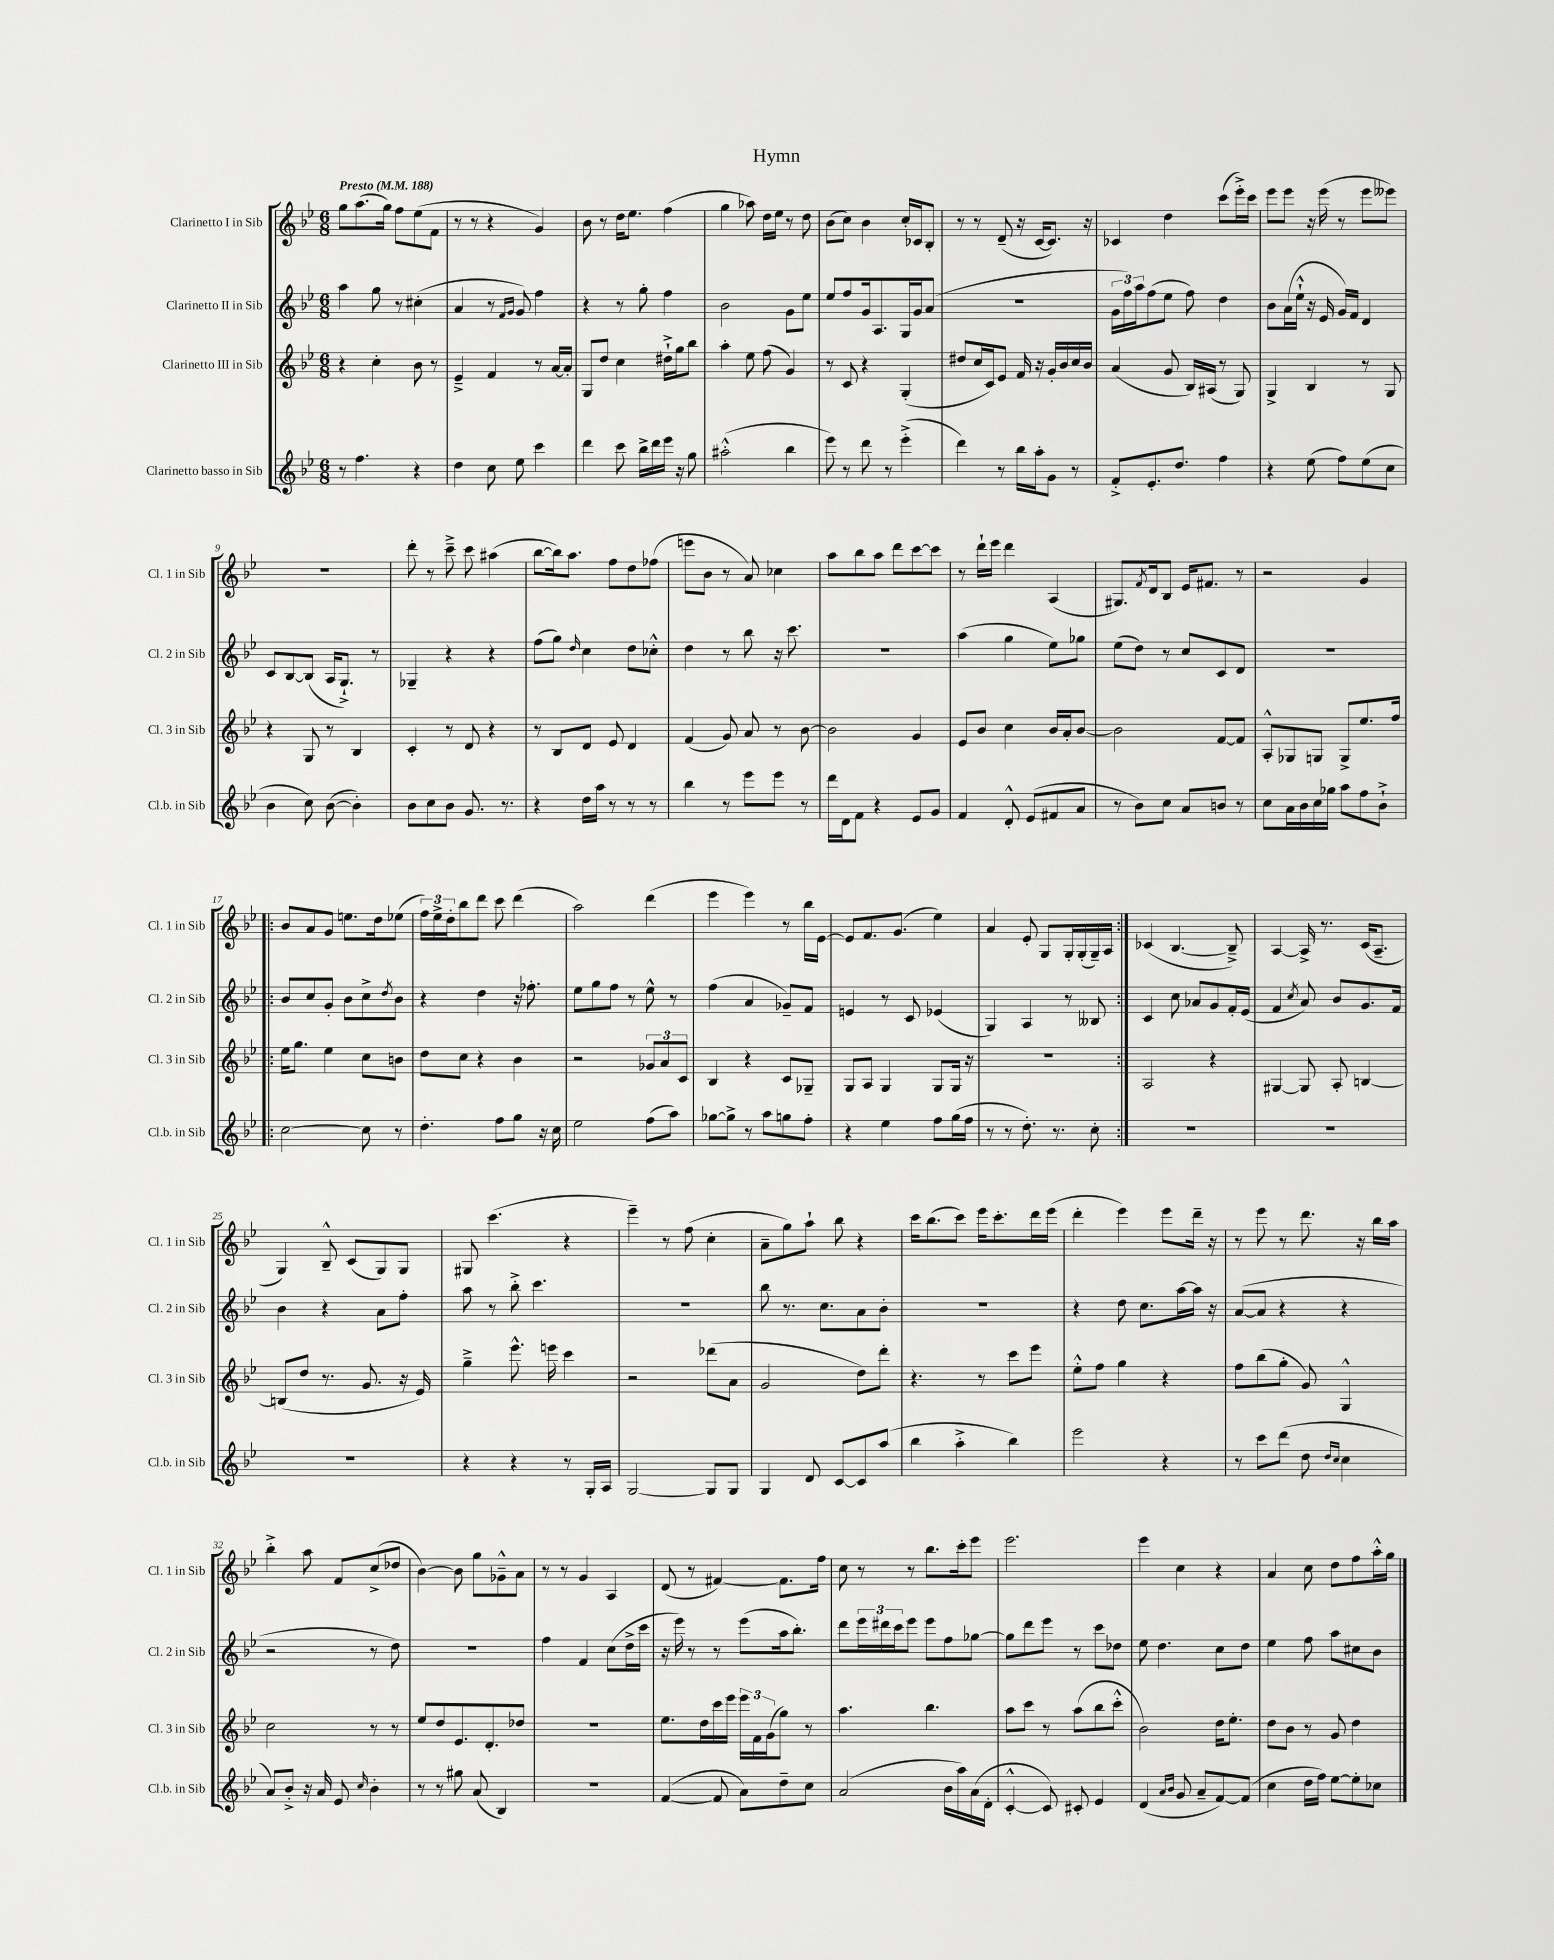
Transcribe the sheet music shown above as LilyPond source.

\header { title = "Hymn" }
<<
\new StaffGroup <<
\new Staff = "s0" \with { instrumentName = "Clarinetto I in Sib" shortInstrumentName = "Cl. 1 in Sib" } {
    \clef treble \key bes \major \numericTimeSignature \time 6/8 \tempo "Presto" 4 = 188
    g''8 a''8.( g''16) f''8 ees''8( f'8 |
    r8 r8 r4 g'4) |
    bes'8 r8 d''16 ees''8. f''4( |
    g''4 aes''8) d''16 ees''16 r8 d''8 |
    bes'8( c''8) bes'4 c''16-. ces'16 bes8-. |
    r8 r8 d'8--( r16 c'16~ c'8.) r16 |
    ces'4 d''4 c'''8( ees'''16-.->) c'''16 |
    ees'''8 ees'''8 r16 ees'''16( r8 ees'''8 eeses'''8) |
    R2. |
    d'''8-. r8 c'''8---> c'''8 ais''4( |
    bes''8~ bes''16) a''8. f''8 d''8 fes''8( |
    e'''8 bes'8 r8 a'8) ces''4 |
    a''8 bes''8 a''8 d'''8 c'''8~ c'''8 |
    r8 d'''16-! ees'''16 d'''4 a4( |
    gis8.) \acciaccatura { f'8 } d'16 bes8 ees'16 fis'8. r8 |
    r2 g'4 |
    \repeat volta 2 { bes'8 a'8 g'8 e''8. d''16 ees''8( |
    \tuplet 3/2 { f''16) ees''16-> d''16-. } bes''8 d'''8 c'''8 d'''4( |
    a''2) d'''4( |
    ees'''4 ees'''4) r8 bes''16 ees'16~ |
    ees'8 f'8. g'8.( ees''4) |
    a'4 ees'8-. g8 g16-. g16-.( g16--) a16 | }
    ces'4( bes4.~ bes8--->) |
    a4~ a16-> r8. c'16( a8.-- |
    g4) bes8---^ c'8( g8) g8 |
    gis8 c'''4.( r4 |
    ees'''4--) r8 f''8( c''4-. |
    a'8-- g''8) a''8-! bes''8 r4 |
    c'''16 bes''8.( c'''8) ees'''16 c'''8.-. d'''16 ees'''16( |
    d'''4-. ees'''4) ees'''8 d'''16-- r16 |
    r8 ees'''8 r8 d'''8. r16 bes''16 a''16 |
    bes''4-.-> a''8 f'8 c''8->( des''8 |
    bes'4~) bes'8 g''8 ges'8---^ a'8 |
    r8 r8 g'4 a4 |
    d'8( r8 fis'4~) fis'8. f''16 |
    c''8 r8 r8 bes''8. c'''16-. ees'''8 |
    ees'''2. |
    ees'''4 c''4 r4 |
    a'4 c''8 d''8 f''8 a''16-.-^ g''16 \bar "|." |
}
\new Staff = "s1" \with { instrumentName = "Clarinetto II in Sib" shortInstrumentName = "Cl. 2 in Sib" } {
    \clef treble \key bes \major \numericTimeSignature \time 6/8
    a''4 g''8 r8 cis''4-.( |
    a'4 r8 \grace { f'16 g'16 } g'8) f''4 |
    r4 r8 g''8-. f''4 |
    bes'2 g'8 ees''8 |
    ees''8 f''8 g'16 a8. g16 g'16 a'8( |
    R2. |
    \tuplet 3/2 { g'16 f''16) a''16 } f''8( ees''8 f''8) d''4 |
    bes'8 a'16( ees''16-!-^ r16 ees'16 g'16) f'16 d'4 |
    c'8 bes8~ bes8( a16 g8.-!->) r8 |
    ges4-- r4 r4 |
    f''8( g''8) \grace { d''16 } c''4 d''8 ces''8-.-^ |
    d''4 r8 bes''8 r16 c'''8. |
    R2. |
    a''4( g''4 ees''8) ges''8 |
    ees''8( d''8) r8 c''8 c'8 d'8 |
    R2. |
    \repeat volta 2 { bes'8 c''8 g'8-. bes'8 c''8-> \acciaccatura { d''8 } bes'8 |
    r4 d''4 r16 fes''8.-. |
    ees''8 g''8 f''8 r8 ees''8-^ r8 |
    f''4( a'4 ges'8--) f'8 |
    e'4 r8 c'8 ees'4( |
    g4) a4 r8 beses8 | }
    c'4 c''8 aes'8 g'8 f'16-. ees'16( |
    f'4 \acciaccatura { c''8 } a'8) bes'8 g'8. f'16 |
    bes'4 r4 a'8 f''8-. |
    a''8 r8 bes''8-.-> c'''4. |
    R2. |
    bes''8 r8. c''8. a'8 bes'8-. |
    R2. |
    r4 d''8 c''8. a''16~ a''16 r16 |
    a'8~( a'8 r4 r4 |
    r2 r8 d''8) |
    R2. |
    f''4 f'4 c''8( d''16-> c'''16 |
    r16 ees'''16) r8 r8 ees'''8( a''16 bes''8.-.) |
    d'''8 \tuplet 3/2 { ees'''16 dis'''16 c'''16 } ees'''8 ees'''8 f''8 ges''8~ |
    ges''8 d'''8 ees'''8 r8 c'''8 des''8 |
    ees''8 d''4. c''8 d''8 |
    ees''4 f''8 a''8 cis''8 bes'8 \bar "|." |
}
\new Staff = "s2" \with { instrumentName = "Clarinetto III in Sib" shortInstrumentName = "Cl. 3 in Sib" } {
    \clef treble \key bes \major \numericTimeSignature \time 6/8
    r4 c''4-. bes'8 r8 |
    ees'4---> f'4 r8 a'16~ a'16-. |
    g8 d''8 c''4 dis''16-!-> g''16 bes''8 |
    a''4-. ees''8 f''8( g'4) |
    r8 c'8 r4 g4-.( |
    dis''8 c''16 c'16) ees'8 f'16 r16 g'16-. bes'16 c''16 bes'16 |
    a'4( g'8 bes16) ais16( r8 g8) |
    g4-> bes4 r8 g8 |
    r4 g8 r8 bes4 |
    c'4-. r8 d'8 r4 |
    r8 bes8 d'8 ees'8 d'4 |
    f'4( g'8) a'8 r8 bes'8~ |
    bes'2 g'4 |
    ees'8 bes'8 c''4 bes'16 a'16-. bes'8~ |
    bes'2 f'8~ f'8 |
    a8-.-^ ges8 g8 g8-> ees''8. f''16 |
    \repeat volta 2 { ees''16 g''8. ees''4 c''8 b'8 |
    d''8 c''8 r4 bes'4 |
    r2 \tuplet 3/2 { ges'8 a'8 c'8 } |
    bes4 r4 c'8 ges8-- |
    g8 a8 g4 g8 g16 r16 |
    R2. | }
    a2 r4 |
    gis4~ gis8 a8-. b4~ |
    b8( d''8 r8. g'8. r16 ees'16) |
    g''4---> ees'''8.-^ e'''16 c'''4 |
    r2 des'''8( a'8 |
    g'2 d''8) d'''8-. |
    r4. r8 c'''8 ees'''8 |
    ees''8-.-^ f''8 g''4 r4 |
    f''8 bes''8( g''8-. g'8) g4-^ |
    c''2 r8 r8 |
    ees''8 d''8 ees'8. d'8.-. des''8 |
    R2. |
    ees''8. d''16 c'''16 ees'''16 \tuplet 3/2 { ees'''16 f'16 g'16( } g''8) r8 |
    a''4. bes''4. |
    a''8 c'''8 r8 a''8( bes''8 c'''8-.-^ |
    bes'2) d''16 ees''8.-. |
    d''8 bes'8 r8 g'8 d''4 \bar "|." |
}
\new Staff = "s3" \with { instrumentName = "Clarinetto basso in Sib" shortInstrumentName = "Cl.b. in Sib" } {
    \clef treble \key bes \major \numericTimeSignature \time 6/8
    r8 f''4. r4 |
    d''4 c''8 ees''8 c'''4 |
    d'''4 c'''8 bes''16-> d'''16 ees'''16 r16 g''8 |
    ais''2-.-^( bes''4 |
    ees'''8) r8 d'''8 r8 ees'''4-.->( |
    d'''4) r8 bes''16 a''16-. g'8 r8 |
    f'8-.-> ees'8.-. d''8. f''4 |
    r4 ees''8( f''8) ees''8( c''8 |
    bes'4 c''8) bes'8~( bes'4-.) |
    bes'8 c''8 bes'8 g'8. r8. |
    r4 d''16 a''16 r8 r8 r8 |
    bes''4 r8 ees'''8 ees'''8 r8 |
    d'''16 d'16 f'8 r4 ees'8 g'8 |
    f'4 d'8-.-^ ees'8( fis'8 a'8 |
    r8 bes'8) c''8 a'8 b'8 r8 |
    c''8 a'16 bes'16 c''16 ges''16 a''8 f''8 bes'8-!-> |
    \repeat volta 2 { c''2~ c''8 r8 |
    d''4.-. f''8 g''8 r16 c''16 |
    ees''2 f''8( a''8) |
    ges''8~ ges''8-> r8 a''8 g''8 f''8-. |
    r4 ees''4 f''8 g''16( f''16 |
    r8 r8 d''8.-.) r8. c''8-. | }
    R2. |
    R2. |
    R2. |
    r4 r4 r8 g16-. a16 |
    g2~ g8 g8 |
    g4 d'8 c'8~ c'8 a''8( |
    bes''4 a''4-.-> bes''4) |
    ees'''2 r4 |
    r8 c'''8 d'''8( d''8 \grace { d''16 c''16 } c''4 |
    a'8) bes'8-.-> r16 a'16 ees'8 \grace { c''16 } bes'4-. |
    r8 r8 gis''8 a'8( bes4) |
    R2. |
    f'4~( f'8 a'8) d''8-- c''8 |
    a'2( bes'16 a''16) a'16( d'16-. |
    c'4~-.-^ c'8) cis'8-. ees'4 |
    d'4( \grace { a'16 bes'16 } g'8 a'8-- f'8~) f'8( |
    c''4 d''16 f''16) ees''8~ ees''8-. ces''8 \bar "|." |
}
>>
>>
